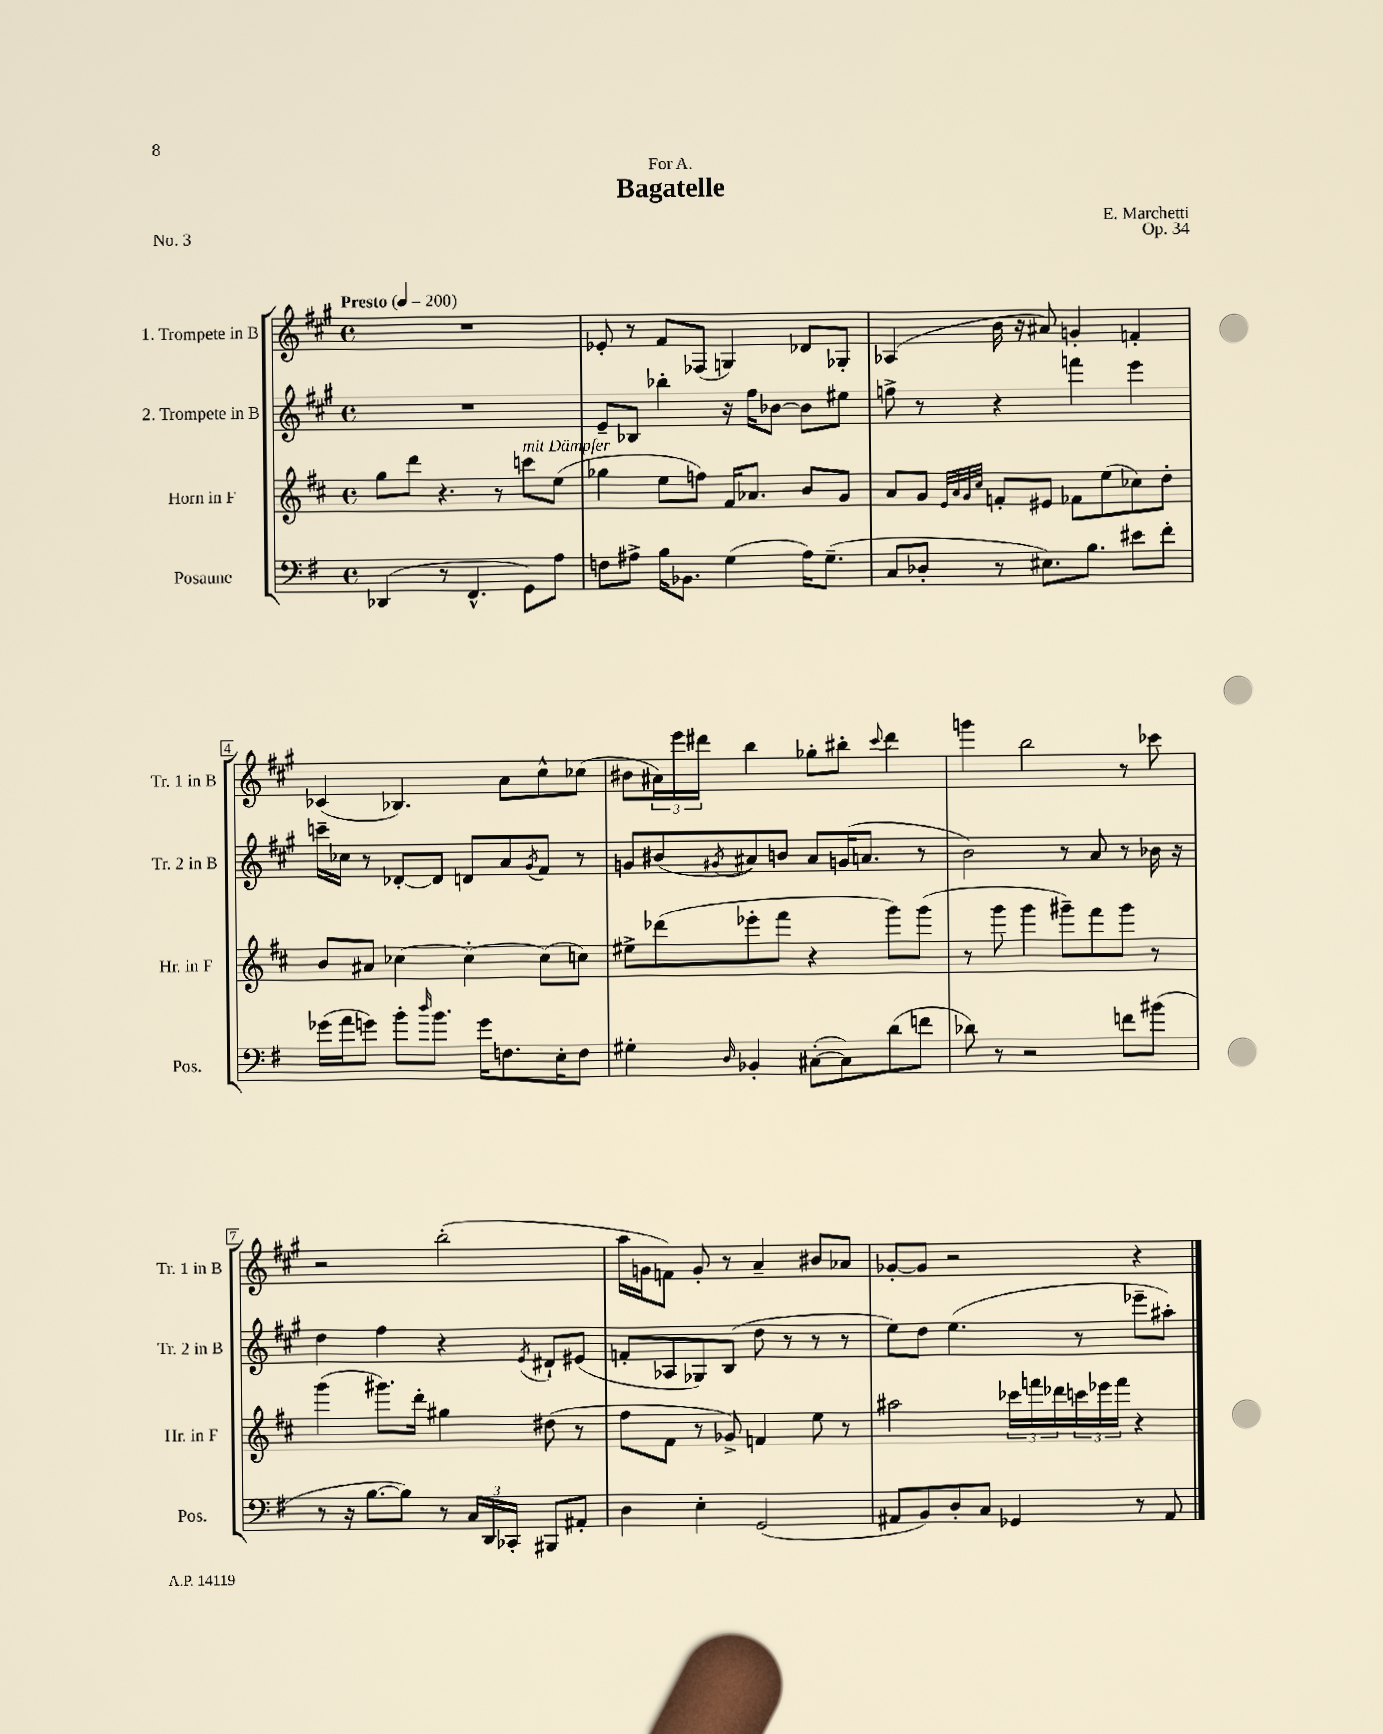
\header { title = "Bagatelle" composer = "E. Marchetti" dedication = "For A." opus = "Op. 34" piece = "No. 3" }
<<
\new StaffGroup <<
\new Staff = "s0" \with { instrumentName = "1. Trompete in B" shortInstrumentName = "Tr. 1 in B" } {
    \clef treble \key a \major \defaultTimeSignature \time 4/4 \tempo "Presto" 4 = 200
    R1 |
    ees'8-. r8 fis'8 fes8( g4) des'8 ges8-. |
    aes4( b'16 r16 ais'8) g'4-. f'4-. |
    ces'4( bes4.) a'8 cis''8-^ ces''8( |
    bis'8 \tuplet 3/2 { ais'16) e'''16 dis'''16 } b''4 ges''8-. bis''8-. \appoggiatura { cis'''8 } dis'''4 |
    g'''4 b''2 r8 ces'''8 |
    r2 b''2-.( |
    a''16 g'16 f'8) g'8-. r8 a'4-- bis'8 aes'8 |
    ges'8~-. ges'8 r2 r4 \bar "|." |
}
\new Staff = "s1" \with { instrumentName = "2. Trompete in B" shortInstrumentName = "Tr. 2 in B" } {
    \clef treble \key a \major \defaultTimeSignature \time 4/4
    R1 |
    e'8-- bes8 bes''4-. r16 fis''16 bes'8~ bes'8 eis''8 |
    f''8-> r8 r4 f'''4 e'''4 |
    c'''16-- ces''16 r8 des'8~-. des'8 d'8 a'8 \acciaccatura { gis'8 } fis'8 r8 |
    g'8 bis'8( \acciaccatura { gis'8 } ais'8) b'8 ais'8 g'16( a'8. r8 |
    b'2) r8 a'8 r8 bes'16 r16 |
    d''4 fis''4 r4 \acciaccatura { e'8 } dis'8-! eis'8( |
    f'8-. aes8 ges8) b8( d''8 r8 r8 r8 |
    e''8) d''8 e''4.( r8 ees'''8-- ais''8-.) \bar "|." |
}
\new Staff = "s2" \with { instrumentName = "Horn in F" shortInstrumentName = "Hr. in F" } {
    \clef treble \key d \major \defaultTimeSignature \time 4/4
    g''8 d'''8 r4. r8 c'''8^\markup { \italic "mit Dämpfer" } e''8( |
    ges''4 e''8 f''8) fis'16 aes'8. b'8 g'8 |
    a'8 g'8 \grace { e'32 a'32 g'32 cis''32 } f'8-. eis'8 fes'8 e''8( ces''8) d''8-. |
    b'8 ais'8 ces''4~ ces''4~-. ces''8( c''8) |
    eis''8-> des'''8( ees'''8-. fis'''8 r4 g'''8) g'''8( |
    r8 g'''8 g'''4 gis'''8--) fis'''8 gis'''8 r8 |
    g'''4( gis'''8.) d'''16-. gis''4 dis''8( r8 |
    fis''8 fis'8 r8 ges'8->) f'4 e''8 r8 |
    ais''2 \tuplet 3/2 { ces'''16 f'''16 des'''16 } \tuplet 3/2 { c'''16 ees'''16 f'''16 } r4 \bar "|." |
}
\new Staff = "s3" \with { instrumentName = "Posaune" shortInstrumentName = "Pos." } {
    \clef bass \key g \major \defaultTimeSignature \time 4/4
    des,4( r8 fis,4.-^ g,8) a8 |
    f8 ais8-> b16 bes,8. g4( ais16) g8.--( |
    c8 des8-. r8 eis8.) b8. eis'8 fis'8-. |
    ges'16( a'16 g'8) b'8-. \grace { d''16 } b'8. g'16 f8. e16-. f8 |
    gis4-. \grace { d16 } bes,4-. cis8~-.( cis8) d'8( f'8 |
    des'8) r8 r2 f'8 bis'8( |
    r8 r16 b8.~ b8) r8 \tuplet 3/2 { c16 d,16 ces,16-. } bis,,8 ais,8-. |
    d4 e4-. g,2( |
    ais,8 b,8) d8-. c8 ges,4 r8 ais,8 \bar "|." |
}
>>
>>
\layout { \context { \Score \override BarNumber.stencil = #(make-stencil-boxer 0.1 0.3 ly:text-interface::print) } }
